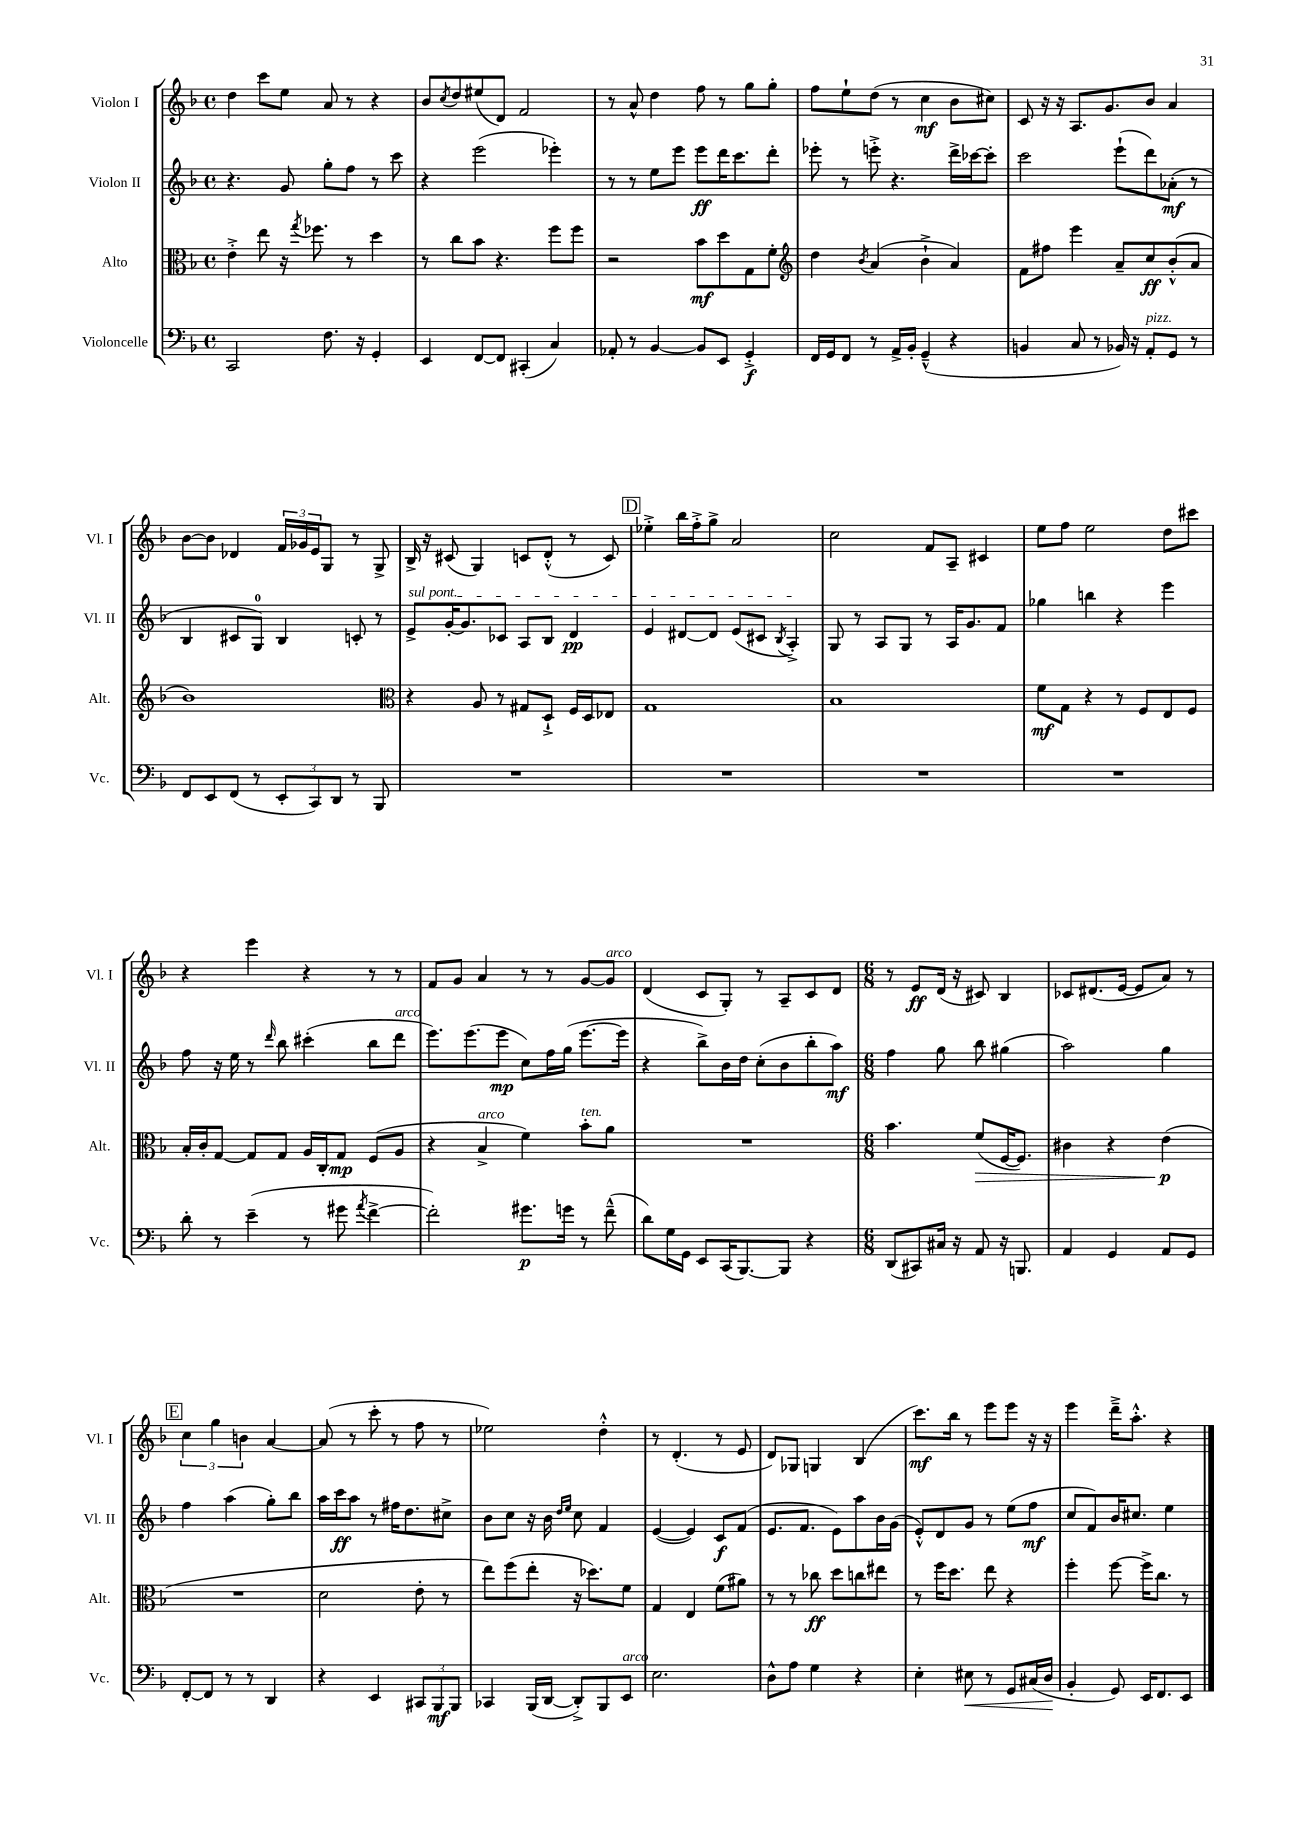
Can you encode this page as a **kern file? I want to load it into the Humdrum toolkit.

**kern	**dynam	**kern	**dynam	**kern	**dynam	**kern	**dynam
*part4	*part4	*part3	*part3	*part2	*part2	*part1	*part1
*staff4	*staff4	*staff3	*staff3	*staff2	*staff2	*staff1	*staff1
*I"Violoncelle	*	*I"Alto	*	*I"Violon II	*	*I"Violon I	*
*I'Vc.	*	*I'Alt.	*	*I'Vl. II	*	*I'Vl. I	*
*clefF4	*	*clefC3	*	*clefG2	*	*clefG2	*
*k[b-]	*	*k[b-]	*	*k[b-]	*	*k[b-]	*
*M4/4	*	*M4/4	*	*M4/4	*	*M4/4	*
*met(c)	*	*met(c)	*	*met(c)	*	*met(c)	*
=86	=86	=86	=86	=86	=86	=86	=86
2CC/	.	4e'^\	.	4.r	.	4dd\	.
.	.	8ee\	.	.	.	8ccc\L	.
.	.	16r	.	8g/	.	8ee\J	.
.	.	8qgg/	.	.	.	.	.
.	.	8.ff-X\	.	.	.	.	.
8.F\	.	.	.	8gg'\L	.	8a/	.
.	.	8r	.	8ff\J	.	8r	.
16r	.	.	.	.	.	.	.
4GG'/	.	4dd\	.	8r	.	4r	.
.	.	.	.	8ccc\	.	.	.
=87	=87	=87	=87	=87	=87	=87	=87
4EE/	.	8r	.	4r	.	8b-/L	.
.	.	.	.	.	.	8qcc/	.
.	.	8cc\L	.	.	.	8dd/	.
[8FF/L	.	8b-\J	.	(2eee\	.	(8ee#X/	.
8FF/J]	.	4.r	.	.	.	8d/J)	.
(4CC#X'/	.	.	.	.	.	2f/	.
4C/)	.	8ff\L	.	4eee-X'\)	.	.	.
.	.	8ff\J	.	.	.	.	.
=88	=88	=88	=88	=88	=88	=88	=88
8AA-X'/	.	2r	.	8r	.	8r	.
8r	.	.	.	8r	.	8a^^/	.
[4BB-/	.	.	.	8ee\L	.	4dd\	.
.	.	.	.	8eee\J	.	.	.
8BB-/L]	.	8b-\L	mf	8eee\L	ff	8ff\	.
8EE/J	.	8dd\	.	16ddd\K	.	8r	.
.	.	.	.	8.ccc\	.	.	.
4GG'^/	f	8G\	.	.	.	8gg\L	.
.	.	8f'\J	.	8ddd'\J	.	8gg'\J	.
=89	=89	=89	=89	=89	=89	=89	=89
*	*	*clefG2	*	*	*	*	*
16FF/LL	.	4dd\	.	8eee-X'\	.	8ff\L	.
16GG/J	.	.	.	.	.	.	.
8FF/J	.	.	.	8r	.	8ee`\	.
.	.	8qb-/	.	.	.	.	.
8r	.	(4a/	.	8eeen'^\	.	(8dd\J	.
16AA^/LL	.	.	.	4.r	.	8r	.
16BB-'/JJ	.	.	.	.	.	.	.
(4GG~^^/	.	4b-`^\	.	.	.	4cc\	mf
4r	.	4a/)	.	16ddd^\LL	.	8b-\L	.
.	.	.	.	[16ccc-X\J	.	.	.
.	.	.	.	8ccc-'\J]	.	8cc#X\J)	.
=90	=90	=90	=90	=90	=90	=90	=90
4BBn/	.	8f\L	.	2ccc\	.	8c/	.
.	.	8ff#X\J	.	.	.	16r	.
.	.	.	.	.	.	16r	.
8C/	.	4eee\	.	.	.	8.A/L	.
8r	.	.	.	.	.	.	.
.	.	.	.	.	.	8.g/	.
16BB-X/)	.	8a~/L	.	(8eee`\L	.	.	.
16r	.	.	.	.	.	.	.
!LO:TX:a:i:t=pizz.	!	!	!	!	!	!	!
8AA'/L	.	8cc/	ff	8ddd\)	.	8b-/J	.
8GG/J	.	(8b-'^^/	.	(8a-X'\J	mf	4a/	.
8r	.	8a/J	.	8r	.	.	.
!!LO:LB:g=z
=91	=91	=91	=91	=91	=91	=91	=91
8FF/L	.	1b-)	.	4B-/	.	[8b-\L	.
8EE/	.	.	.	.	.	8b-\J]	.
(8FF/J	.	.	.	8c#X/L	.	4d-X/	.
8r	.	.	.	8G/J)	.	.	.
12EE'/L	.	.	.	4B-/	.	24f/LL	.
.	.	.	.	.	.	24g-X/	.
12CC/)	.	.	.	.	.	24e/J	.
.	.	.	.	.	.	8G/J	.
12DD/J	.	.	.	.	.	.	.
8r	.	.	.	8cn'/	.	8r	.
8BBB-/	.	.	.	8r	.	8G^/	.
=92	=92	=92	=92	=92	=92	=92	=92
*	*	*clefC3	*	*	*	*	*
!	!	!	!	!LO:TX:a:i:t=sul pont.	!	!	!
1r	.	4r	.	8e^/L	.	16B-^/	.
.	.	.	.	.	.	16r	.
.	.	.	.	[16g'/K	.	(8c#X/	.
.	.	.	.	8.g/]	.	.	.
.	.	8A/	.	.	.	4G/)	.
.	.	8r	.	8c-X/J	.	.	.
.	.	8G#X/L	.	8A/L	.	8cn/L	.
.	.	8D`^/J	.	8B-/J	.	(8d'^^/J	.
.	.	16F/LL	.	4d/	pp	8r	.
.	.	16D/J	.	.	.	.	.
.	.	8E-X/J	.	.	.	8c/)	.
!!LO:REH:place=s1:t=D
=93	=93	=93	=93	=93	=93	=93	=93
1r	.	1G	.	4e/	.	4ee-X'^\	.
.	.	.	.	[8d#X/L	.	16bb-\LL	.
.	.	.	.	.	.	16ff'^\J	.
.	.	.	.	8d#/J]	.	8gg^\J	.
.	.	.	.	(8e/L	.	2a/	.
.	.	.	.	8c#X/J	.	.	.
.	.	.	.	8qB-/	.	.	.
.	.	.	.	4A'^/)	.	.	.
=94	=94	=94	=94	=94	=94	=94	=94
1r	.	1B-	.	8G/	.	2cc\	.
.	.	.	.	8r	.	.	.
.	.	.	.	8A/L	.	.	.
.	.	.	.	8G/J	.	.	.
.	.	.	.	8r	.	8f/L	.
.	.	.	.	16A/KL	.	8A~/J	.
.	.	.	.	8.g/	.	.	.
.	.	.	.	.	.	4c#X/	.
.	.	.	.	8f/J	.	.	.
=95	=95	=95	=95	=95	=95	=95	=95
1r	.	8f\L	mf	4gg-X\	.	8ee\L	.
.	.	8G\J	.	.	.	8ff\J	.
.	.	4r	.	4bbn\	.	2ee\	.
.	.	8r	.	4r	.	.	.
.	.	8F/L	.	.	.	.	.
.	.	8E/	.	4eee\	.	8dd\L	.
.	.	8F/J	.	.	.	8ccc#X\J	.
!!LO:LB:g=z
=96	=96	=96	=96	=96	=96	=96	=96
8d'\	.	16B-'/LL	.	8ff\	.	4r	.
.	.	16c'/J	.	.	.	.	.
8r	.	[8G/J	.	16r	.	.	.
.	.	.	.	16ee\	.	.	.
(4e~\	.	8G/L]	.	8r	.	4eee\	.
.	.	.	.	16qqddd/	.	.	.
.	.	8G/J	.	8bb-\	.	.	.
8r	.	16A/LL	.	(4ccc#X'\	.	4r	.
.	.	16C'/J	.	.	.	.	.
8g#X\	.	8G/J	mp	.	.	.	.
8qa/	.	.	.	.	.	.	.
[4f^\	.	(8F/L	.	8bb-\L	.	8r	.
!	!	!	!	!LO:TX:a:i:t=arco	!	!	!
.	.	8A/J	.	8ddd\J	.	8r	.
=97	=97	=97	=97	=97	=97	=97	=97
2f'\])	.	4r	.	8.eee\L)	.	8f/L	.
.	.	.	.	.	.	8g/J	.
.	.	.	.	(8.eee\	.	.	.
!	!	!LO:TX:a:i:t=arco	!	!	!	!	!
.	.	4B-^/	.	.	.	4a/	.
.	.	.	.	8eee\J	mp	.	.
8.g#X\L	p	4f\)	.	8cc\L)	.	8r	.
.	.	.	.	16ff\L	.	8r	.
16gn\Jk	.	.	.	(16gg\JJ	.	.	.
!	!	!LO:TX:a:i:t=ten.	!	!	!	!	!
8r	.	8b-'\L	.	[8.eee\L	.	[8g/L	.
!	!	!	!	!	!	!LO:TX:a:i:t=arco	!
(8f~^^\	.	8a\J	.	.	.	8g/J]	.
.	.	.	.	16eee\Jk]	.	.	.
=98	=98	=98	=98	=98	=98	=98	=98
8d\L)	.	1r	.	4r	.	(4d/	.
16G\L	.	.	.	.	.	.	.
16GG\JJ	.	.	.	.	.	.	.
8EE/L	.	.	.	8bb-^\L)	.	8c/L	.
(16CC/K	.	.	.	16b-\L	.	8G'/J)	.
[8.BBB-/)	.	.	.	16dd\JJ	.	.	.
.	.	.	.	(8cc'\L	.	8r	.
8BBB-/J]	.	.	.	8b-\	.	8A~/L	.
4r	.	.	.	8bb-'\	.	8c/	.
.	.	.	.	8aa\J)	mf	8d/J	.
=99	=99	=99	=99	=99	=99	=99	=99
*M6/8	*	*M6/8	*	*M6/8	*	*M6/8	*
(8DD/L	.	4.b-\	.	4ff\	.	8r	.
8CC#X/)	.	.	.	.	.	8e/L	ff
16C#X/Jk	.	.	.	8gg\	.	(16d/Jk	.
16r	.	.	.	.	.	16r	.
!	!	!	!LO:HP:b	!	!	!	!
8AA/	.	(8f/L	>	8bb-\	.	8c#X/)	.
16r	.	[16F/K	.	(4gg#X\	.	4B-/	.
8.BBBn/	.	8.F/J])	.	.	.	.	.
=100	=100	=100	=100	=100	=100	=100	=100
4AA/	.	4c#X\	.	2aa\)	.	8c-X/L	.
.	.	.	.	.	.	(8.d#X/	.
4GG/	.	4r	.	.	.	.	.
.	.	.	.	.	.	[16e/Jk	.
.	.	.	.	.	.	8e/L]	.
8AA/L	.	(4e\	p	4gg\	.	8a/J)	.
8GG/J	.	.	.	.	.	8r	.
.	.	.	]	.	.	.	.
!!LO:LB:g=z
!!LO:REH:place=s1:t=E
=101	=101	=101	=101	=101	=101	=101	=101
[8FF'/L	.	2.r	.	4ff\	.	6cc\	.
8FF/J]	.	.	.	.	.	.	.
.	.	.	.	.	.	6gg\	.
8r	.	.	.	(4aa\	.	.	.
.	.	.	.	.	.	6bn\	.
8r	.	.	.	.	.	.	.
4DD/	.	.	.	8gg'\L)	.	[4a/	.
.	.	.	.	8bb-\J	.	.	.
=102	=102	=102	=102	=102	=102	=102	=102
4r	.	2d\	.	16aa\LL	.	(8a/]	.
.	.	.	.	16ccc\J	ff	.	.
.	.	.	.	8aa\J	.	8r	.
4EE/	.	.	.	8r	.	8ccc'\	.
.	.	.	.	16ff#X\KL	.	8r	.
.	.	.	.	8.dd\	.	.	.
12CC#X/L	.	8e'\	.	.	.	8ff\	.
12BBB-/	mf	.	.	.	.	.	.
.	.	8r	.	8cc#X^\J	.	8r	.
12BBB-/J	.	.	.	.	.	.	.
=103	=103	=103	=103	=103	=103	=103	=103
4CC-X/	.	8ee\L)	.	8b-\L	.	2ee-X\)	.
.	.	(8ff\	.	8cc\J	.	.	.
(16BBB-/LL	.	8ee'\J	.	16r	.	.	.
[16DD/JJ	.	.	.	16b-\	.	.	.
.	.	.	.	16qqdd/LL	.	.	.
.	.	.	.	16qqee/JJ	.	.	.
8DD'^/L])	.	16r	.	8cc\	.	.	.
.	.	8.dd-X\L)	.	.	.	.	.
8BBB-/	.	.	.	4f/	.	4dd'^^\	.
!LO:TX:a:i:t=arco	!	!	!	!	!	!	!
8EE/J	.	8f\J	.	.	.	.	.
=104	=104	=104	=104	=104	=104	=104	=104
2.E\	.	4G/	.	([4e/	.	8r	.
.	.	.	.	.	.	(4.d'/	.
.	.	4E/	.	4e/])	.	.	.
.	.	(8f\L	.	8c/L	f	8r	.
.	.	8a#X\J)	.	(8f/J	.	8e/	.
=105	=105	=105	=105	=105	=105	=105	=105
8D^^\L	.	8r	.	8.e/L	.	8d/L)	.
8A\J	.	8r	.	.	.	8G-X/J	.
.	.	.	.	8.f/J	.	.	.
4G\	.	8cc-X\	ff	.	.	4Gn/	.
.	.	8dd\L	.	8e\L)	.	.	.
4r	.	8ccn\	.	8aa\	.	(4B-/	.
.	.	8ee#X\J	.	16b-\L	.	.	.
.	.	.	.	(16g\JJ	.	.	.
=106	=106	=106	=106	=106	=106	=106	=106
4E'\	.	8r	.	8e'^^/L)	.	8.ccc\L)	mf
.	.	16ff\KL	.	8d/	.	.	.
.	.	8.dd\J	.	.	.	16bb-\Jk	.
!	!LO:HP:b	!	!	!	!	!	!
8E#X\	<	.	.	8g/J	.	8r	.
8r	.	8ee\	.	8r	.	8eee\L	.
8GG/L	.	4r	.	(8ee\L	.	8eee\J	.
(16C#X/L	.	.	.	8ff\J	mf	16r	.
16D/JJ	.	.	.	.	.	16r	.
.	[	.	.	.	.	.	.
=107	=107	=107	=107	=107	=107	=107	=107
4BB-'/	.	4ff'\	.	8cc/L	.	4eee\	.
.	.	.	.	8f/)	.	.	.
8GG/)	.	[8ff\	.	16b-/K	.	16ddd~^\KL	.
.	.	.	.	8.cc#X/J	.	8.aa'^^\J	.
16EE/KL	.	16ff^\KL]	.	.	.	.	.
8.FF/	.	8.cc\J	.	.	.	.	.
.	.	.	.	4ee\	.	4r	.
8EE/J	.	8r	.	.	.	.	.
==	==	==	==	==	==	==	==
*-	*-	*-	*-	*-	*-	*-	*-
